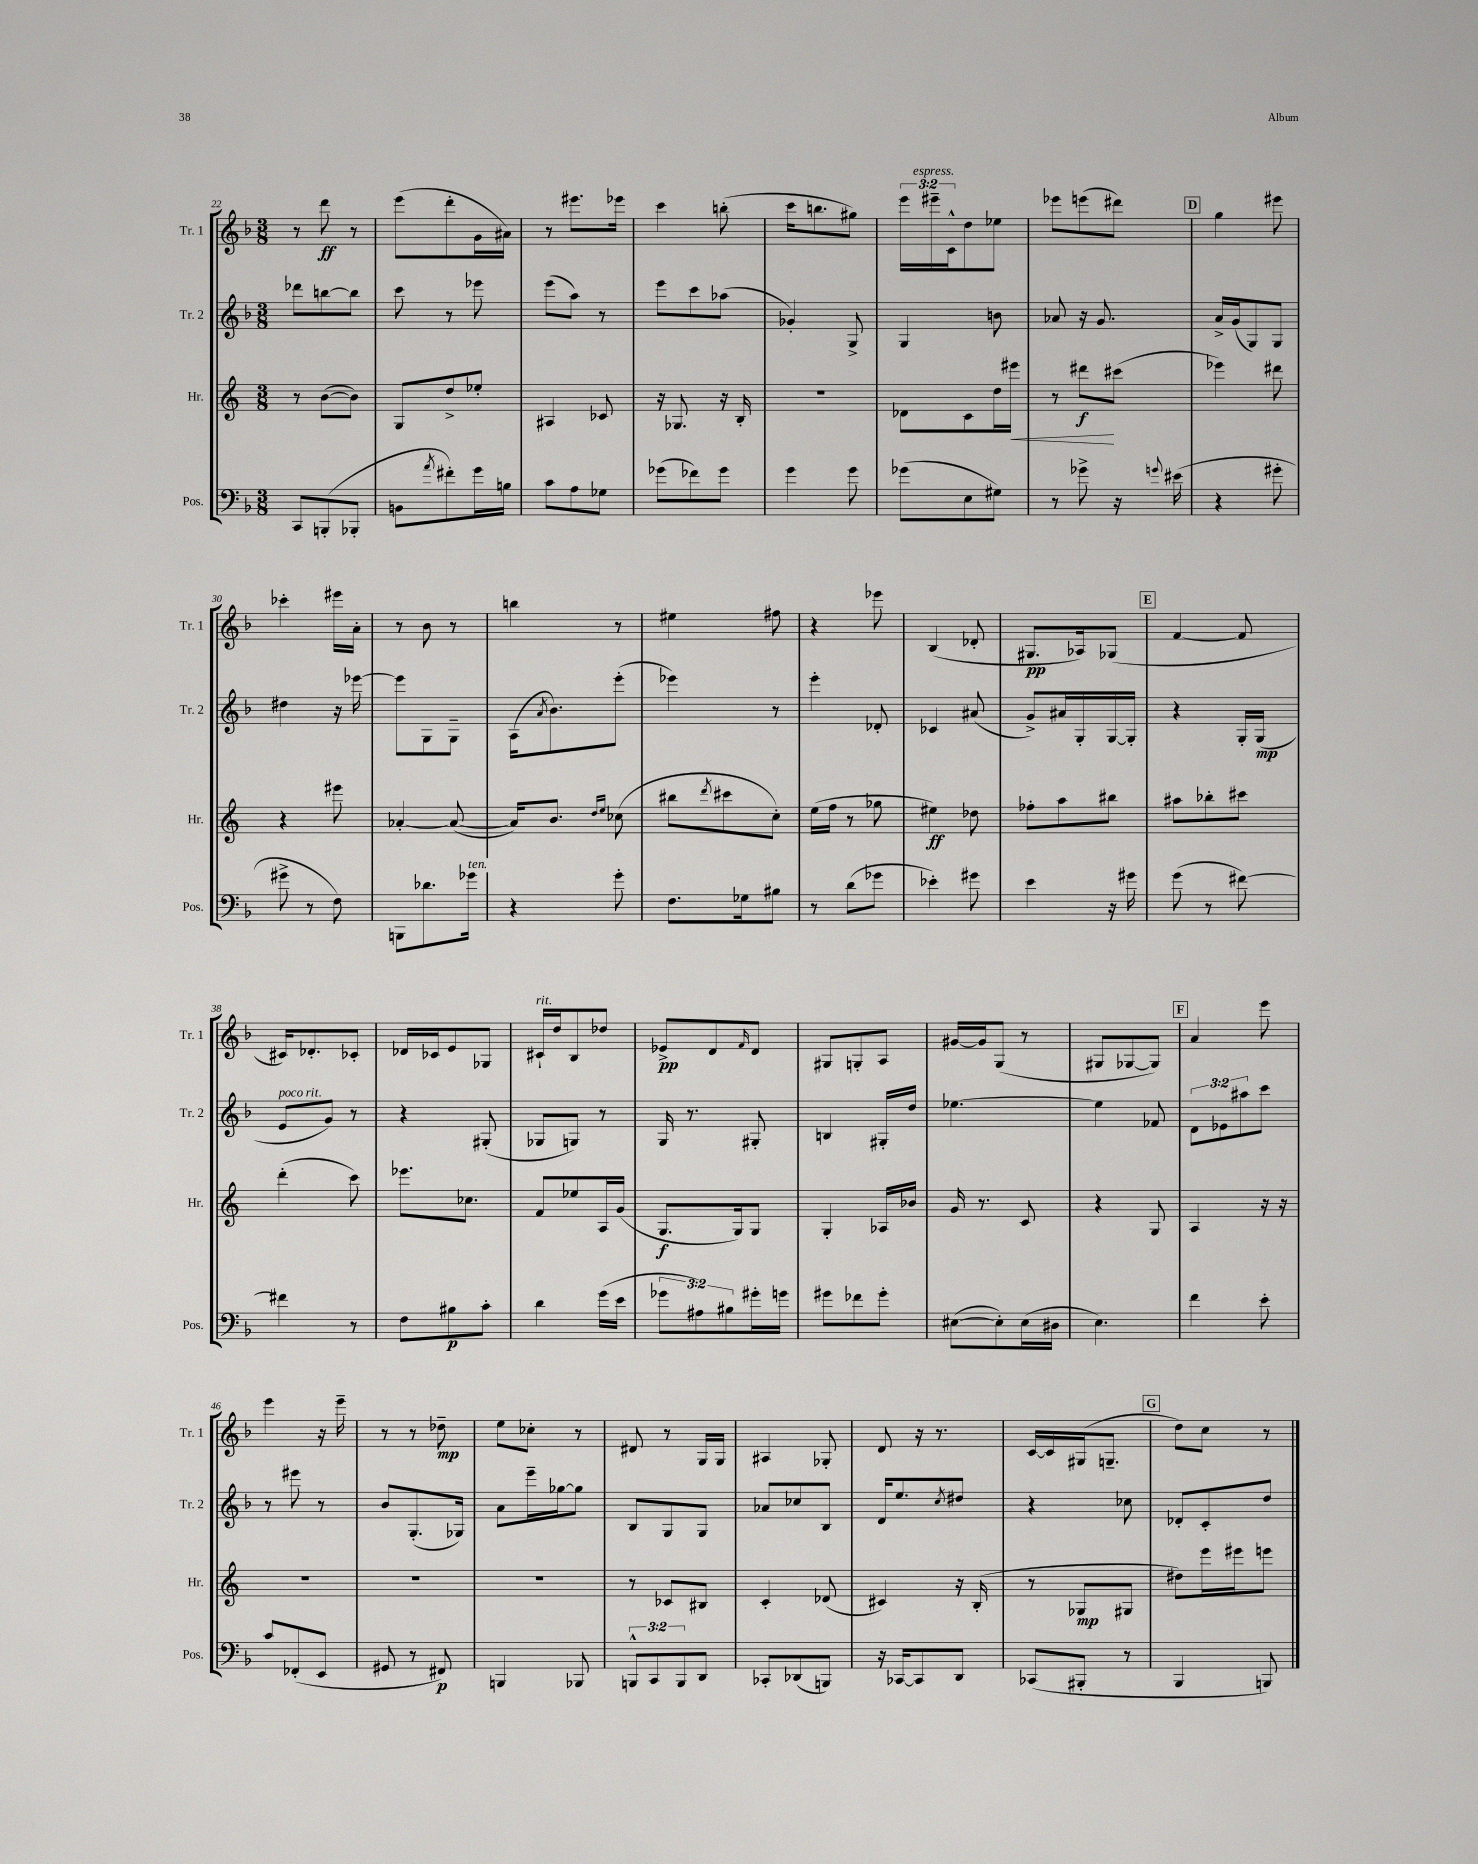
<<
\new StaffGroup <<
\new Staff = "s0" \with { instrumentName = "Tr. 1" shortInstrumentName = "Tr. 1" } {
    \clef treble \key f \major \numericTimeSignature \time 3/8 \override Staff.TupletNumber.text = #tuplet-number::calc-fraction-text
    r8 d'''8\ff r8 |
    e'''8( d'''8-. g'16 ais'16) |
    r8 eis'''8. ees'''16 |
    c'''4 b''8-.( |
    c'''16 b''8. gis''8) |
    \tuplet 3/2 { e'''16 eis'''16--^\markup { \italic "espress." } c'16-^ } d''8 ees''8 |
    ees'''8 e'''8( dis'''8) |
    \mark \markup { \box "D" } g''4 eis'''8 |
    ces'''4-. eis'''16 a'16-. |
    r8 bes'8 r8 |
    b''4 r8 |
    eis''4 fis''8 |
    r4 ees'''8 |
    bes4( des'8-. |
    gis8.\pp aes16) ges8( |
    \mark \markup { \box "E" } f'4~ f'8 |
    cis'16) des'8.-. ces'8-. |
    des'16 ces'16 e'8 ges8 |
    cis'16-!^\markup { \italic "rit." } d''16 bes8 des''8 |
    ees'8->\pp d'8 \grace { f'16 } d'8 |
    gis8 g8-. a8 |
    gis'16~ gis'16 g8( r8 |
    gis8 ges8~ ges8) |
    \mark \markup { \box "F" } a'4 e'''8 |
    e'''4 r16 e'''16-- |
    r8 r8 des''8--\mp |
    e''8 ces''8-. r8 |
    dis'8 r8 g16 g16 |
    ais4 ges8-. |
    d'8 r16 r8. |
    c'16~ c'16 gis16( g8.-- |
    \mark \markup { \box "G" } d''8) c''8 r8 \bar "|." |
}
\new Staff = "s1" \with { instrumentName = "Tr. 2" shortInstrumentName = "Tr. 2" } {
    \clef treble \key f \major \numericTimeSignature \time 3/8 \override Staff.TupletNumber.text = #tuplet-number::calc-fraction-text
    des'''8 b''8~ b''8 |
    c'''8 r8 ees'''8 |
    e'''8( a''8) r8 |
    e'''8 c'''8 aes''8( |
    ges'4-.) g8-> |
    g4 b'8 |
    aes'8 r16 g'8. |
    \mark \markup { \box "D" } a'16-> g'16( g8) g8 |
    dis''4 r16 ees'''16~ |
    ees'''8 g8 g8-- |
    a16( \acciaccatura { a'8 } bes'8.) e'''8-.( |
    ees'''4) r8 |
    e'''4-. des'8-. |
    ces'4 ais'8( |
    g'8->) ais'16 g16-. g16~ g16-. |
    \mark \markup { \box "E" } r4 g16-. g16\mp( |
    e'8^\markup { \italic "poco rit." } g'8) r8 |
    r4 gis8-.( |
    ges8 g8) r8 |
    g16 r8. gis8-. |
    b4 gis16-. d''16 |
    ees''4.~ |
    ees''4 fes'8 |
    \mark \markup { \box "F" } \tuplet 3/2 { d'8 ees'8 ais''8 } c'''8 |
    r8 eis'''8 r8 |
    bes'8 g8.-.( ges16) |
    a'8 e'''16-- ges''16~ ges''8 |
    bes8 g8 g8 |
    aes'8 ces''8 bes8 |
    d'16 e''8. \acciaccatura { c''8 } dis''8 |
    r4 ces''8 |
    \mark \markup { \box "G" } des'8-. c'8-. d''8 \bar "|." |
}
\new Staff = "s2" \with { instrumentName = "Hr." shortInstrumentName = "Hr." } {
    \clef treble \key c \major \numericTimeSignature \time 3/8
    r8 b'8~( b'8) |
    g8 d''8-> ees''8-. |
    ais4 ces'8 |
    r16 ges8. r16 b16-. |
    R4. |
    des'8 c'8 d''16 eis'''16\< |
    r8 dis'''8\f\! cis'''8( |
    \mark \markup { \box "D" } ees'''4) dis'''8 |
    r4 eis'''8 |
    aes'4~-. aes'8~( |
    aes'16) b'8. \grace { d''16 e''16 } ces''8( |
    bis''8 \acciaccatura { d'''8 } cis'''8 c''8-.) |
    e''16( f''16 r8 ges''8 |
    eis''4\ff) des''8 |
    fes''8-. a''8 bis''8 |
    \mark \markup { \box "E" } ais''8 bes''8-. cis'''8 |
    d'''4-.( c'''8) |
    ees'''8. ces''8. |
    f'8 ees''8 a16 g'16( |
    g8.\f g16) g8 |
    g4-. aes16 bes'16 |
    g'16 r8. c'8 |
    r4 g8 |
    \mark \markup { \box "F" } a4 r16 r16 |
    R4. |
    R4. |
    R4. |
    r8 ces'8 bis8 |
    c'4-. des'8( |
    cis'4) r16 b16-.( |
    r8 ges8\mp gis8 |
    \mark \markup { \box "G" } dis''8) e'''16 eis'''16 e'''8 \bar "|." |
}
\new Staff = "s3" \with { instrumentName = "Pos." shortInstrumentName = "Pos." } {
    \clef bass \key f \major \numericTimeSignature \time 3/8 \override Staff.TupletNumber.text = #tuplet-number::calc-fraction-text
    c,8 b,,8-.( bes,,8-. |
    b,8 \acciaccatura { a'8 } fis'8-.) g'16 b16 |
    c'8 a8 ges8 |
    ges'8( fes'8) ges'8 |
    g'4 g'8 |
    ges'8( e8 gis8) |
    r8 ges'8-> r16 \appoggiatura { g'8 } eis'16( |
    \mark \markup { \box "D" } r4 gis'8-. |
    gis'8-> r8 f8) |
    b,,8 des'8. ges'16^\markup { \italic "ten." } |
    r4 g'8-. |
    f8. ges16 bis8 |
    r8 d'8( ges'8 |
    ees'4-.) gis'8 |
    e'4 r16 gis'16 |
    \mark \markup { \box "E" } g'8( r8 fis'8~) |
    fis'4 r8 |
    f8 bis8\p c'8-. |
    d'4 g'16( e'16 |
    \tuplet 3/2 { ges'8 ais8) bis8 } gis'16-. g'16 |
    gis'8 fes'8 gis'8-. |
    eis8~( eis8-.) eis16( dis16 |
    e4.) |
    \mark \markup { \box "F" } f'4 e'8-. |
    c'8 fes,8-.( e,8 |
    gis,8 r8 fis,8\p) |
    b,,4 bes,,8 |
    \tuplet 3/2 { b,,8-^ c,8 b,,8 } d,8 |
    ces,8-. des,8( b,,8) |
    r16 ces,16~ ces,8 d,8 |
    ces,8( bis,,8-. r8 |
    \mark \markup { \box "G" } bes,,4 b,,8) \bar "|." |
}
>>
>>
\layout { \context { \Score currentBarNumber = #22 } }
